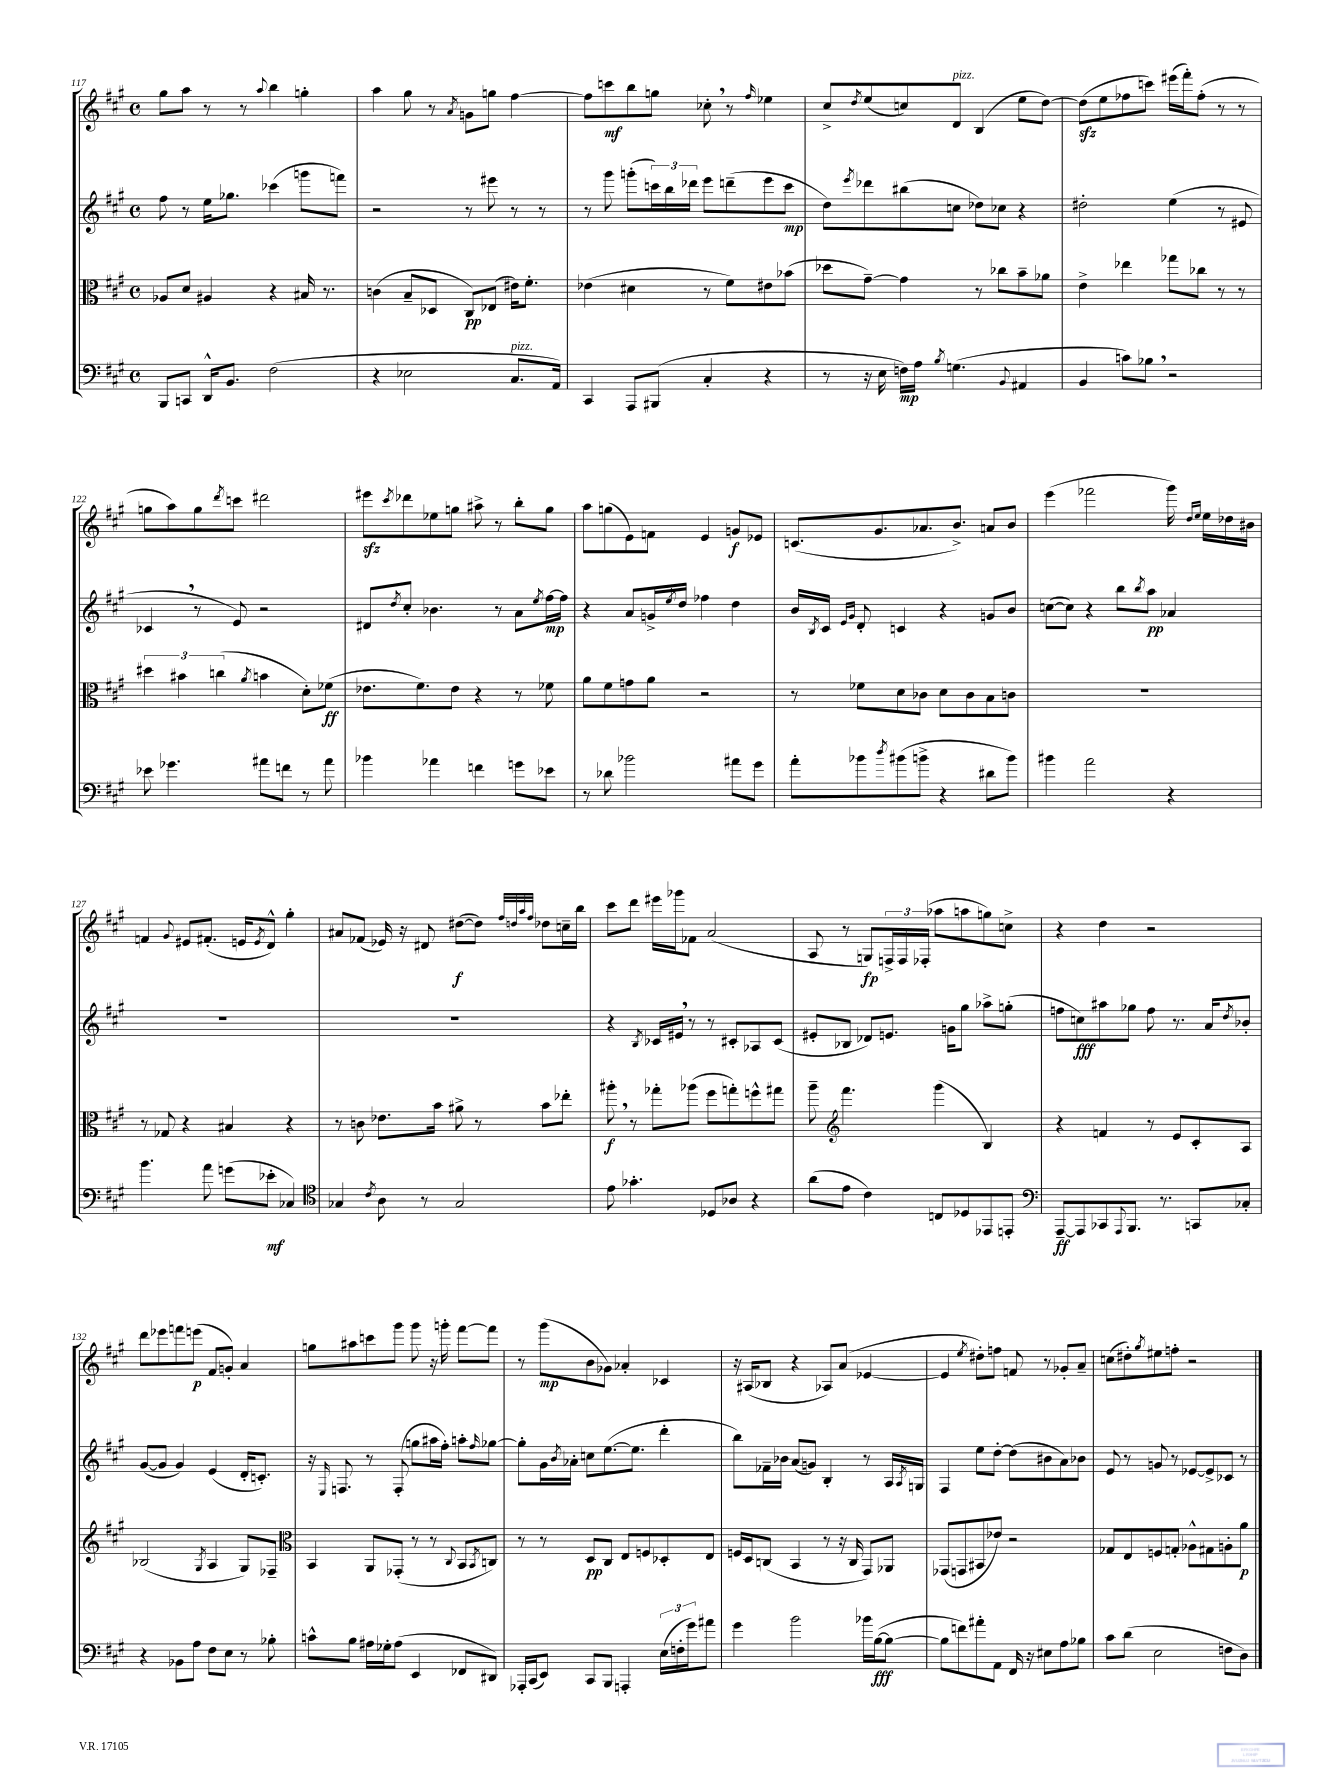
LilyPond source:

<<
\new StaffGroup <<
\new Staff = "s0" {
    \clef treble \key a \major \defaultTimeSignature \time 4/4
    gis''8 a''8 r8 r8 \appoggiatura { a''8 } b''4 g''4-. |
    a''4 gis''8 r8 \acciaccatura { a'8 } g'8 g''8 fis''4~ |
    fis''8 c'''8\mf b''8 g''8 ces''8-. \breathe r8 \grace { fis''16 } ees''4 |
    cis''8-> \acciaccatura { d''8 } e''8( c''8) d'8^\markup { \italic "pizz." } b4( e''8 d''8~) |
    d''8\sfz( e''8 fes''8 c'''8) eis'''16( fis'''16-.) fes''8-.( r8 r8 |
    g''8 a''8) g''8 \acciaccatura { d'''8 } c'''8 dis'''2 |
    eis'''8\sfz \acciaccatura { cis'''8 } des'''8 ees''8 g''8 ais''8-> r8 b''8-. g''8 |
    a''8 g''8( e'8) f'8 e'4 g'8\f ees'8 |
    c'8.( gis'8. aes'8. b'8.->) a'8 b'8 |
    e'''4( fes'''2 gis'''16) \grace { d''16 e''16 } e''16 des''16 bis'16 |
    f'4 \appoggiatura { gis'8 } eis'8 fis'8.-.( e'16 \acciaccatura { e'8 } d'8-^) gis''4-. |
    ais'8 fes'8( ees'16) r16 dis'8 dis''8~\f( dis''8) \grace { fis''32 d''32 a''32 fis''32 } des''8 c''16-- b''16 |
    cis'''8 d'''8 eis'''16 ges'''16 fes'8 a'2( |
    a8 r8 g8\fp) \tuplet 3/2 { f16-> f16 fes16-.( } aes''8 a''8 g''8) c''8-> |
    r4 d''4 r2 |
    d'''8 ees'''8 f'''8 e'''8\p( fis'8 g'8-.) a'4 |
    g''8 ais''8 c'''8 gis'''8 gis'''8 r16 g'''16-. fis'''8~ fis'''8 |
    r8 gis'''8\mp( b'8 ges'8) aes'4-. ces'4 |
    r16 ais16( bes8 r4 aes8) a'8( ees'4~ |
    ees'4 \acciaccatura { e''8 } dis''8-.) f''8 f'8 r8 ges'8-. a'8-- |
    c''8( dis''8-.) \acciaccatura { gis''8 } eis''8 f''8-. r2 \bar "|." |
}
\new Staff = "s1" {
    \clef treble \key a \major \defaultTimeSignature \time 4/4
    fis''8 r8 e''16 ges''8. ces'''4( g'''8 f'''8) |
    r2 r8 eis'''8 r8 r8 |
    r8 gis'''8 g'''8-.( \tuplet 3/2 { c'''16) b''16 des'''16 } e'''8 d'''8--( e'''8 c'''8\mp |
    d''8) \acciaccatura { e'''8 } des'''8 bis''8( c''8 des''8) ces''8 r4 |
    dis''2-. e''4( r8 eis'8 |
    ces'4 \breathe r8 e'8) r2 |
    dis'8 \acciaccatura { d''8 } cis''8-. bes'4. r8 a'8 \acciaccatura { e''8 } fis''16~\mp fis''16 |
    r4 a'8 g'16-> \acciaccatura { e''8 } d''16 fes''4 d''4 |
    b'16 \acciaccatura { b8 } cis'16 \grace { e'16 gis'16 } d'8-. c'4 r4 g'8 b'8 |
    c''8~( c''8) r4 b''8 \acciaccatura { b''8 } a''8\pp aes'4 |
    R1 |
    R1 |
    r4 \acciaccatura { b8 } ces'16 eis'16 \breathe r8 r8 cis'8-. aes8 cis'8( |
    eis'8-. bes8 des'8) e'8. g'16 gis''8 aes''8-> g''8-.( |
    f''8 c''8\fff) ais''8 ges''8 f''8 r8. a'16 \acciaccatura { d''8 } bes'8-. |
    gis'8~( gis'8 gis'4) e'4( d'16-. c'8.-.) |
    r16 \grace { e16 } f8. r8 f8-.( g''8 ais''16 fis''16-.) a''8-. \grace { fis''16 } ges''8~ |
    ges''8-. gis'16 \acciaccatura { b'8 } aes'16-. c''8 e''8.~( e''8. d'''4-. |
    b''8) fes'16-- bes'16 a'8( g'8) b4-. r8 a16 \acciaccatura { a8 } g16 |
    fis4 e''8 d''8~-. d''8( bis'8 a'8) bes'8 |
    e'8 r8 g'8 r8 ees'8~ ees'8-> ces'8 r8 \bar "|." |
}
\new Staff = "s2" {
    \clef alto \key a \major \defaultTimeSignature \time 4/4
    aes8 d'8 ais4 r4 bis16 r8. |
    c'4( b8-- des8 cis8\pp) ees8( eis'16) fis'8.-. |
    ees'4( dis'4 r8 fis'8) eis'8 bes'8( |
    des''8 gis'8~--) gis'4 r8 ces''8 b'8-- aes'8 |
    e'4-> ees''4 ges''8 ces''8 r8 r8 |
    \tuplet 3/2 { dis''4 bis'4 c''4( } \acciaccatura { a'8 } b'4 d'8-.) fes'8\ff( |
    ees'8. fis'8.) ees'8 r4 r8 fes'8 |
    a'8 fis'8 g'8 a'8 r2 |
    r8 fes'8 d'8 ces'8 d'8 ces'8 b8 c'8 |
    R1 |
    r8 ges8 r4 bis4 r4 |
    r8 c'8 ees'8. b'16 ais'8-> r8 b'8 ees''8-. |
    ais''8-.\f \breathe r8 ges''8-. aes''8( fis''8 g''8-.) f''8-^ gis''8 |
    a''8-- \clef treble fis'''4. gis'''4( b4) |
    r4 f'4 r8 e'8 cis'8-. a8 |
    bes2( \acciaccatura { gis8 } a4 gis8) fes8-- |
    \clef alto b,4 a,8 ges,8-.( r8 r8 \appoggiatura { cis8 } b,8 \acciaccatura { b,8 } c8) |
    r8 r8 d8\pp cis8 e8 f8 des8-. e8 |
    f16 d16 c8( b,4 r8 r16 c16 gis,8) aes,8 |
    ges,8( g,8 bis,8 ees'8) r2 |
    ges8 e8 f8 g8-. aes8-^ gis8 a8-. a'8\p \bar "|." |
}
\new Staff = "s3" {
    \clef bass \key a \major \defaultTimeSignature \time 4/4
    b,,8 c,8 d,16-^ b,8. fis2( |
    r4 ees2 cis8.^\markup { \italic "pizz." } a,16) |
    cis,4 a,,8 bis,,8( cis4-. r4 |
    r8 r16 e16 f16\mp) a16 \acciaccatura { b8 } g4.( \appoggiatura { b,8 } ais,4 |
    b,4 c'8) bes8 \breathe r2 |
    ees'8 ges'4. ais'8 f'8 r8 ais'8 |
    bes'4 aes'4 f'4 g'8 ees'8 |
    r8 des'8 bes'2 ais'8 gis'8 |
    a'8-. bes'8 \acciaccatura { d''8 } bis'8( b'8-> r4 dis'8 b'8) |
    bis'4 a'2 r4 |
    b'4. a'8 g'8( ees'8-.\mf ces4) |
    \clef tenor ges4 \acciaccatura { cis'8 } a8 r8 ges2 |
    e'8 ges'4.-. des8 aes8 r4 |
    a'8( e'8 cis'4) c8 des8 ees,8 e,8-. |
    \clef bass a,,8~--\ff a,,8 ces,8 \appoggiatura { a,,8 } b,,8. r8. c,8 ces8-. |
    r4 bes,8 a8 fis8 e8 r8 bes8-. |
    c'8-^ b8 ais16 ges16-. ais8( e,4 fes,8 dis,8) |
    aes,,16-. cis,16( e,8) cis,8 b,,8 a,,4-. \tuplet 3/2 { e16( f16-. gis'16) } ais'8 |
    gis'4 b'2 bes'16 b16~\fff( b8~ |
    b8 f'8) ais'8-. a,8 fis,16 r16 eis8 a8 bes8 |
    cis'8 d'8( e2 f8 d8) \bar "|." |
}
>>
>>
\layout { \context { \Score currentBarNumber = #117 } }
